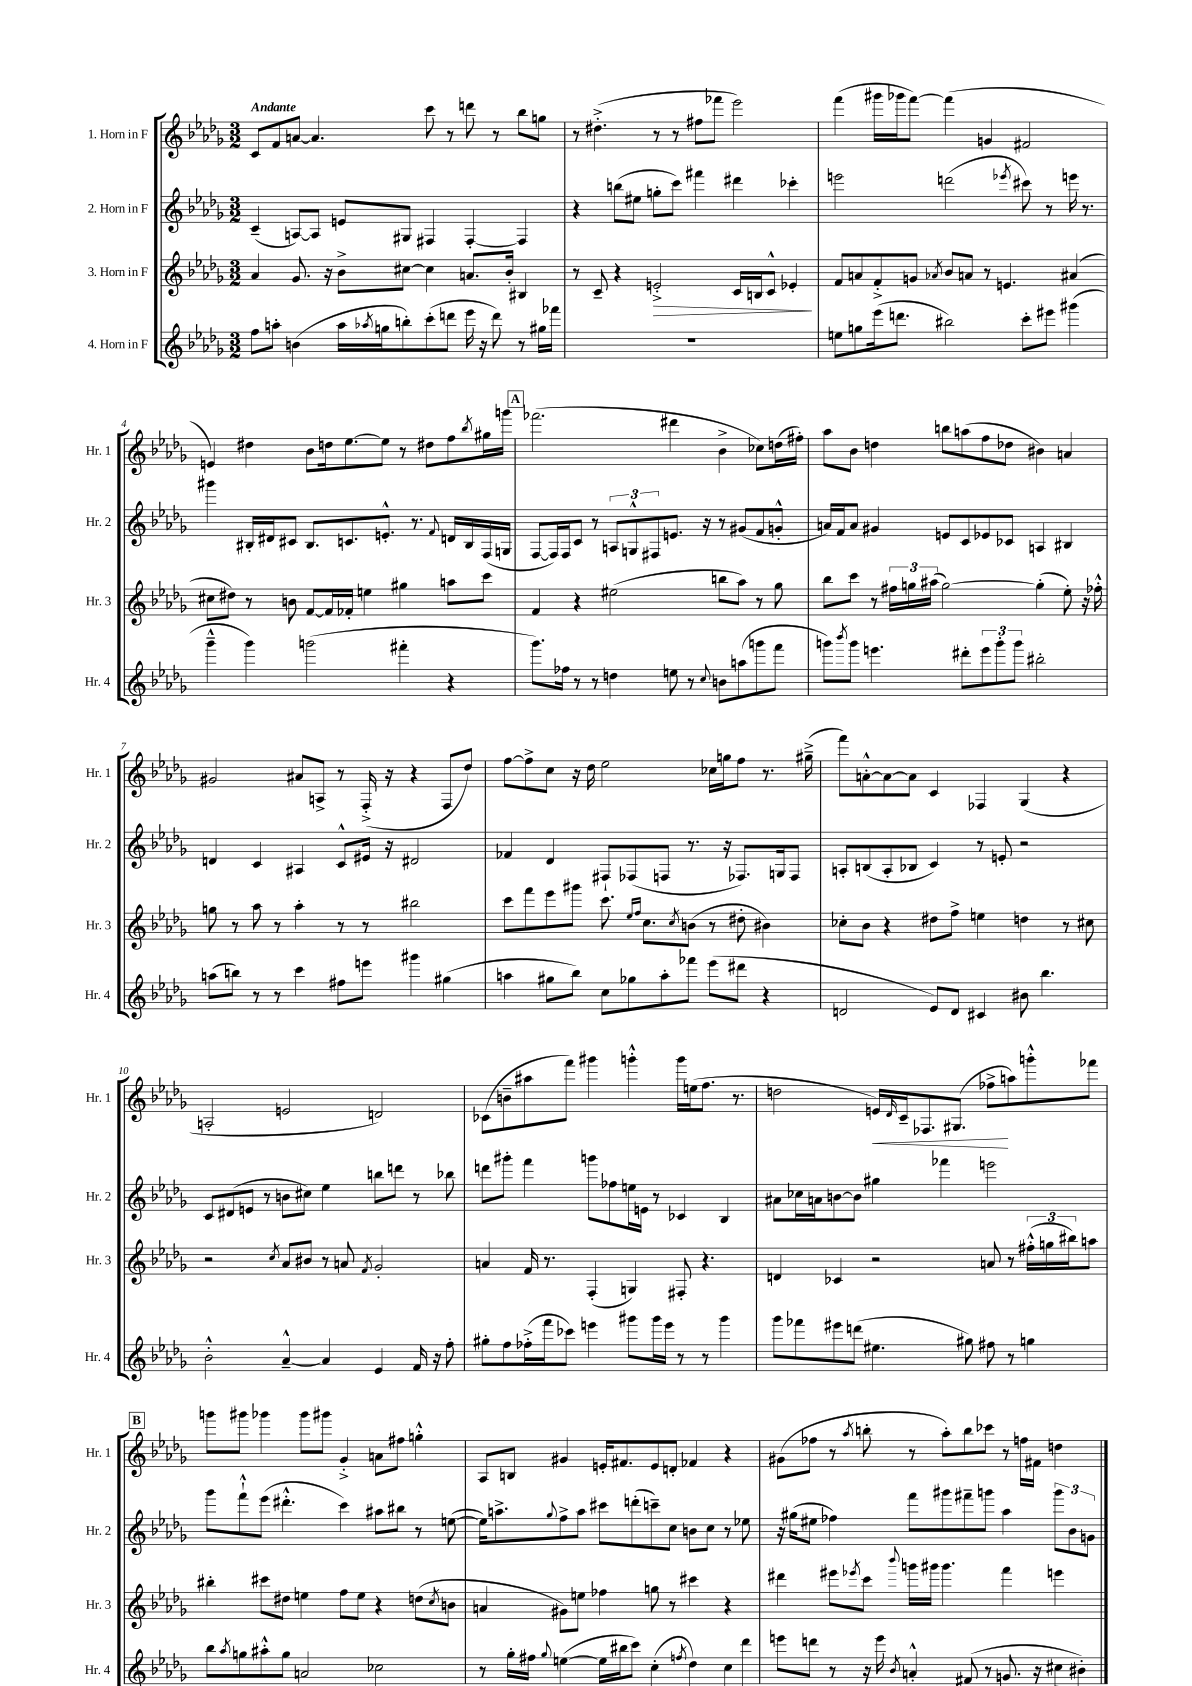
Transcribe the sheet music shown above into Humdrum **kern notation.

**kern	**kern	**dynam	**kern	**kern	**dynam
*part4	*part3	*part3	*part2	*part1	*part1
*staff4	*staff3	*staff3	*staff2	*staff1	*staff1
*I"4. Horn in F	*I"3. Horn in F	*	*I"2. Horn in F	*I"1. Horn in F	*
*I'Hr. 4	*I'Hr. 3	*	*I'Hr. 2	*I'Hr. 1	*
*clefG2	*clefG2	*	*clefG2	*clefG2	*
*k[b-e-a-d-g-]	*k[b-e-a-d-g-]	*	*k[b-e-a-d-g-]	*k[b-e-a-d-g-]	*
*M3/2	*M3/2	*	*M3/2	*M3/2	*
=1	=1	=1	=1	=1	=1
!	!	!	!	!LO:TX:a:B:t=Andante	!
8ff\L	4a-/	.	(4c~/	8c/L	.
8aan'\J	.	.	.	8f/	.
(4bn\	8.g-/	.	[8An/L)	[8an/J	.
.	.	.	8A/J]	4.a/]	.
.	16r	.	.	.	.
16aa\LL	8b-^\L	.	8en/L	.	.
8qaa-X/	.	.	.	.	.
16ggn\J	.	.	.	.	.
8bbn'\)	[8cc#X\J	.	8G#X/J	.	.
(8ccc'\	4cc#\]	.	4F#X/	8ccc\	.
8dddn\J	.	.	.	8r	.
16eee-\	8.an/L	.	[4F#'/	8dddn\	.
16r	.	.	.	.	.
8ddd\)	.	.	.	8r	.
.	16b-'/Jk	.	.	.	.
8r	4B#X/	.	4F#/]	8bb-\L	.
16gg#X\LL	.	.	.	8ggn\J	.
16fff-X\JJ	.	.	.	.	.
=2	=2	=2	=2	=2	=2
1.r	8r	.	4r	8r	.
.	8c~/	.	.	(4.dd#X'^\	.
.	4r	.	(8bbn\L	.	.
.	.	.	8ee#X\J	.	.
!	!	!LO:HP:b	!	!	!
.	2en'^/	>	8ggn'\L	8r	.
.	.	.	8ccc\J)	8r	.
.	.	.	4fff#X\	8ff#X\L	.
.	.	.	.	8fff-X\J	.
.	16c/LL	.	4ddd#X\	2eee-\)	.
.	16Bn/J	.	.	.	.
.	8c^^/J	.	.	.	.
.	4e-X'/	.	4ccc-X'\	.	.
.	.	]	.	.	.
=3	=3	=3	=3	=3	=3
8een\L	8f/L	.	2eeen\	(4fff\	.
8ggn\	8an/	.	.	.	.
(16eee-\k	8f'^/	.	.	16ggg#X\LL	.
8.dddn\J	.	.	.	16ggg-X\J	.
.	8gn/J	.	.	[8fff\J)	.
.	8qa-X/	.	.	.	.
2bb#X\)	8b-/L	.	(2dddn\	(4fff\]	.
.	8an/J	.	.	.	.
.	8r	.	.	4gn/	.
.	4.en/	.	.	.	.
.	.	.	8qeee-X/	.	.
8ccc'\L	.	.	8ccc#X\)	2f#X/	.
8eee#X\J	.	.	8r	.	.
(4ggg#X\	(4a#X/	.	16eeen\	.	.
.	.	.	8.r	.	.
!!LO:LB:g=z
=4	=4	=4	=4	=4	=4
4ggg-~^^\	8cc#X\L	.	4ggg#X\	4en/)	.
.	8dd#X\J)	.	.	.	.
4ggg-\)	8r	.	16B#X'/LL	4dd#X\	.
.	.	.	16d#X/J	.	.
.	8bn\	.	8c#X/J	.	.
(2gggn\	[8f/L	.	8.B#/L	8b-\L	.
.	16f/L]	.	.	16ddn\k	.
.	16f-X'/JJ	.	8.cn/	[8.ee-\	.
.	4een\	.	.	.	.
.	.	.	8.en'^^/J	8ee-\J]	.
4fff#X'\	4gg#X\	.	.	8r	.
.	.	.	8.r	.	.
.	.	.	.	8dd#X\L	.
.	.	.	8qqf/	.	.
4r	8aan\L	.	16dn/LL	8ff\	.
.	.	.	16B#/	.	.
.	.	.	.	8qbb-/	.
.	8ccc\J	.	(16F/	16gg#X\L	.
.	.	.	16Gn/JJ	16gggn\JJ	.
!!LO:REH:place=s1:t=A
=5	=5	=5	=5	=5	=5
8.ggg-\L)	4f/	.	[8F/L	(2.fff-X\	.
.	.	.	16F/L])	.	.
16ff-X\Jk	.	.	16F/J	.	.
8r	4r	.	8c/J	.	.
8r	.	.	8r	.	.
4ddn\	(2ee#X\	.	12An/L	.	.
.	.	.	12Gn^^/	.	.
.	.	.	12F#X/	.	.
8een\	.	.	8.en/J	4ddd#X\	.
8r	.	.	.	.	.
.	.	.	16r	.	.
8qqcc/	.	.	.	.	.
8bn\L	8bbn\L	.	8r	4b-^\	.
(8aan\	8aa-\J)	.	(8g#X/L	.	.
8gggn\	8r	.	8f/	8cc-X\L)	.
8fff\J	8gg-\	.	8gn'^^/J	(16ddn\L	.
.	.	.	.	16ff#X'\JJ)	.
=6	=6	=6	=6	=6	=6
8gggn\L)	8bb-\L	.	16an/LL)	8aa-\L	.
.	.	.	16f/J	.	.
8qbbb-/	.	.	.	.	.
8ggg\J	8ccc\J	.	8a/J	8b-\J	.
4.eeen\	8r	.	4g#X/	4ddn\	.
.	24ff#X\LL	.	.	.	.
.	24ggn\	.	.	.	.
.	(24aa#X\JJ	.	.	.	.
.	[2gg\)	.	8en/L	8bbn\L	.
8ddd#X'\L	.	.	8c/	(8aan\	.
12eee\	.	.	8e-X/	8ff\	.
12ggg'\	.	.	.	.	.
.	.	.	8c-X/J	8dd-X\J	.
12ggg\J	.	.	.	.	.
2bb#X'\	(4gg'\]	.	4An/	4b#X\)	.
.	8ee-'\)	.	4B#X/	4an/	.
.	16r	.	.	.	.
.	16ff-X'^^\	.	.	.	.
!!LO:LB:g=z
=7	=7	=7	=7	=7	=7
(8aan\L	8ggn\	.	4dn/	2g#X/	.
8bbn\J)	8r	.	.	.	.
8r	8aa-\	.	4c/	.	.
8r	8r	.	.	.	.
4ccc\	4aa-'\	.	4A#X/	8a#X/L	.
.	.	.	.	8An^/J	.
8ff#X\L	8r	.	8c^^/L	8r	.
8eeen\J	8r	.	16e#X/Jk	(16F'^/	.
.	.	.	16r	16r	.
4ggg#X\	2bb#X\	.	2d#X/	4r	.
(4gg#X\	.	.	.	8F/L	.
.	.	.	.	8dd-/J)	.
=8	=8	=8	=8	=8	=8
4aan\	8ccc\L	.	4f-X/	[8ff\L	.
.	8fff\	.	.	8ff^\]	.
8gg#X\L	8eee-\	.	4d-/	8cc\J	.
8bb-\J)	8ggg#X\J	.	.	16r	.
.	.	.	.	16dd-\	.
8cc\L	8.ccc\	.	8F#X`/L	2ee-\	.
8gg-X\	.	.	(8F-X/	.	.
.	16qqee-/LL	.	.	.	.
.	16qqff/JJ	.	.	.	.
.	8.cc\L	.	.	.	.
8aa'\	.	.	8Fn/J	.	.
.	8qcc/	.	.	.	.
8fff-X\J	(8bn\J	.	8.r	.	.
(8eee-\L	8r	.	.	16cc-X\LL	.
.	.	.	16r	16ggn\J	.
8ddd#X\J	8dd#X'\	.	8.F-X/L)	8ff\J	.
4r	4b#X\)	.	.	8.r	.
.	.	.	16Gn/k	.	.
.	.	.	8F-/J	.	.
.	.	.	.	(16gg#X~^\	.
=9	=9	=9	=9	=9	=9
2dn/	8cc-X'\L	.	8An'/L	8fff\L)	.
.	8b-\J	.	(8Bn/	[8an'^^\	.
.	4r	.	8A'/	8a\_	.
.	.	.	8B-X/J	8a\J]	.
8e-/L)	8dd#X\L	.	4c/)	4c/	.
8d/J	8ff^\J	.	.	.	.
4c#X/	4een\	.	8r	4F-X/	.
.	.	.	8en'/	.	.
8b#X\	4ddn\	.	2r	(4G-/	.
4.bb-\	.	.	.	.	.
.	8r	.	.	4r	.
.	8cc#X\	.	.	.	.
!!LO:LB:g=z
=10	=10	=10	=10	=10	=10
2b-'^^\	2r	.	8c/L	2An'/	.
.	.	.	(8d#X/	.	.
.	.	.	8en/J	.	.
.	.	.	8r	.	.
.	8qcc/	.	.	.	.
[4a-~^^/	8a-/L	.	8bn\L	2en/	.
.	8b#X/J	.	8cc#X\J)	.	.
4a-/]	8r	.	4ee-\	.	.
.	8an/	.	.	.	.
.	8qf/	.	.	.	.
4e-/	2g-'/	.	8bbn\L	2dn/)	.
.	.	.	8dddn\J	.	.
16f/	.	.	8r	.	.
16r	.	.	.	.	.
8ff'\	.	.	8bb-X\	.	.
=11	=11	=11	=11	=11	=11
8gg#X'\L	4an/	.	8dddn\L	(8c-X\L	.
8ff\	.	.	8ggg#X'\J	8bn~\	.
(16ff-X'^\L	16f/	.	4fff\	8aa#X\	.
16fff\J	8.r	.	.	.	.
8ccc-X\J)	.	.	.	8fff\J)	.
4eeen\	(4F'/	.	8gggn\L	4ggg#X\	.
.	.	.	8ff-X\	.	.
8ggg#X\L	4Gn/)	.	16een\L	4gggn'^^\	.
.	.	.	16en\JJ	.	.
16ggg#\L	.	.	8r	.	.
16eee\JJ	.	.	.	.	.
8r	8F#X'/	.	4c-X/	16ggg\LL	.
.	.	.	.	(16een\J	.
8r	4.r	.	.	8.ff\J	.
4ggg#\	.	.	4B-/	.	.
.	.	.	.	8.r	.
=12	=12	=12	=12	=12	=12
8ggg-\L	4dn/	.	8a#X\L	2ddn\	.
8fff-X\	.	.	16cc-X\L	.	.
.	.	.	16an\J	.	.
8eee#X\	4c-X/	.	[8bn\	.	.
(8dddn\J	.	.	8b\J]	.	.
!	!	!	!	!	!LO:HP:b
4.ee#X\	2r	.	4gg#X\	16en/LL)	<
.	.	.	.	16qqd-/	.
.	.	.	.	16c~/J	.
.	.	.	.	8.F-X/	.
.	.	.	4fff-X\	.	.
.	.	.	.	(8.G#X/J	.
8gg#X\)	.	.	.	.	.
8ff#X\	8an/	.	2eeen\	8ff-X^\L	.
8r	8r	.	.	8aan\)	[
4ggn\	(24ff#X'^^\LL	.	.	8gggn'^^\	.
.	24ggn\	.	.	.	.
.	24bb#X\J)	.	.	.	.
.	8aan\J	.	.	8fff-X\J	.
!!LO:LB:g=z
!!LO:REH:place=s1:t=B
=13	=13	=13	=13	=13	=13
8bb-\L	4bb#X'\	.	8ggg-\L	8gggn\L	.
8qaa-/	.	.	.	.	.
8ggn\	.	.	8fff`^^\	8ggg#X\J	.
8aa#X'^^\	8ccc#X\L	.	(8eee-\J	4ggg-X\	.
8gg\J	8dd#X\J	.	4.ddd#X'^^\	.	.
2an/	4een\	.	.	8ggg-\L	.
.	.	.	.	8ggg#X\J	.
.	8ff\L	.	4ccc\)	4g-'^/	.
.	8ee\J	.	.	.	.
2cc-X\	4r	.	8aa#X\L	8an\L	.
.	.	.	8bb#X\J	8ff#X\J	.
.	(8ddn\L	.	8r	4ggn'^^\	.
.	8qcc/	.	.	.	.
.	8bn\J	.	([8een\	.	.
=14	=14	=14	=14	=14	=14
8r	4an/	.	16ee\KL])	8A-/L	.
.	.	.	8.aan^\	.	.
16gg-'\LL	.	.	.	8Bn/J	.
16ff#X\JJ	.	.	.	.	.
8qqgg-/	.	.	8qqgg-/	.	.
([4een\	8g#X\L)	.	8ff^\	4g#X/	.
.	8een\J	.	8aa\J	.	.
16ee\LL]	4ff-X\	.	8ccc#X\L	16en'/KL	.
16bb#X\J	.	.	.	8.f#X/	.
8ccc\J)	.	.	(8dddn'\	.	.
(4cc'\	8ggn\	.	8cccn~\)	8e/	.
.	8r	.	8cc\J	8dn'/J	.
8qffn/	.	.	.	.	.
4dd-\)	4ccc#X\	.	8bn\L	4f-X/	.
.	.	.	8cc\J	.	.
8cc\L	4r	.	8r	4r	.
8ddd-\J	.	.	8ee-X\	.	.
=15	=15	=15	=15	=15	=15
8eeen\L	4ddd#X\	.	16r	(8g#X\L	.
.	.	.	(16gg#X\KL	.	.
8dddn\J	.	.	8ee#X\J	8ff-X\J	.
8r	8eee#X\L	.	4ff-X\)	8r	.
.	8qeee-X/	.	.	8qaa-/	.
16r	8ccc\J	.	.	8bbn'\	.
16eee\	.	.	.	.	.
8qb-/	8qqbbb-/	.	.	.	.
4an'^^/	16gggn\LL	.	8fff\L	8r	.
.	16ggg#X\JJ	.	.	.	.
.	4.ggg#\	.	8ggg#X\	8aa-'\L)	.
(8f#X/	.	.	8fff#X~\	8bb\	.
8r	.	.	8gggn\J	8ccc-X\J	.
8.gn/	4fff\	.	4aa-\	8r	.
.	.	.	.	16ffn\LL	.
16r	.	.	.	16f#X\JJ	.
8cc#X\L	4eeen\	.	12ggg\L	4ddn\	.
.	.	.	12b-\	.	.
8b#X'\J)	.	.	.	.	.
.	.	.	12gn\J	.	.
==	==	==	==	==	==
*-	*-	*-	*-	*-	*-
